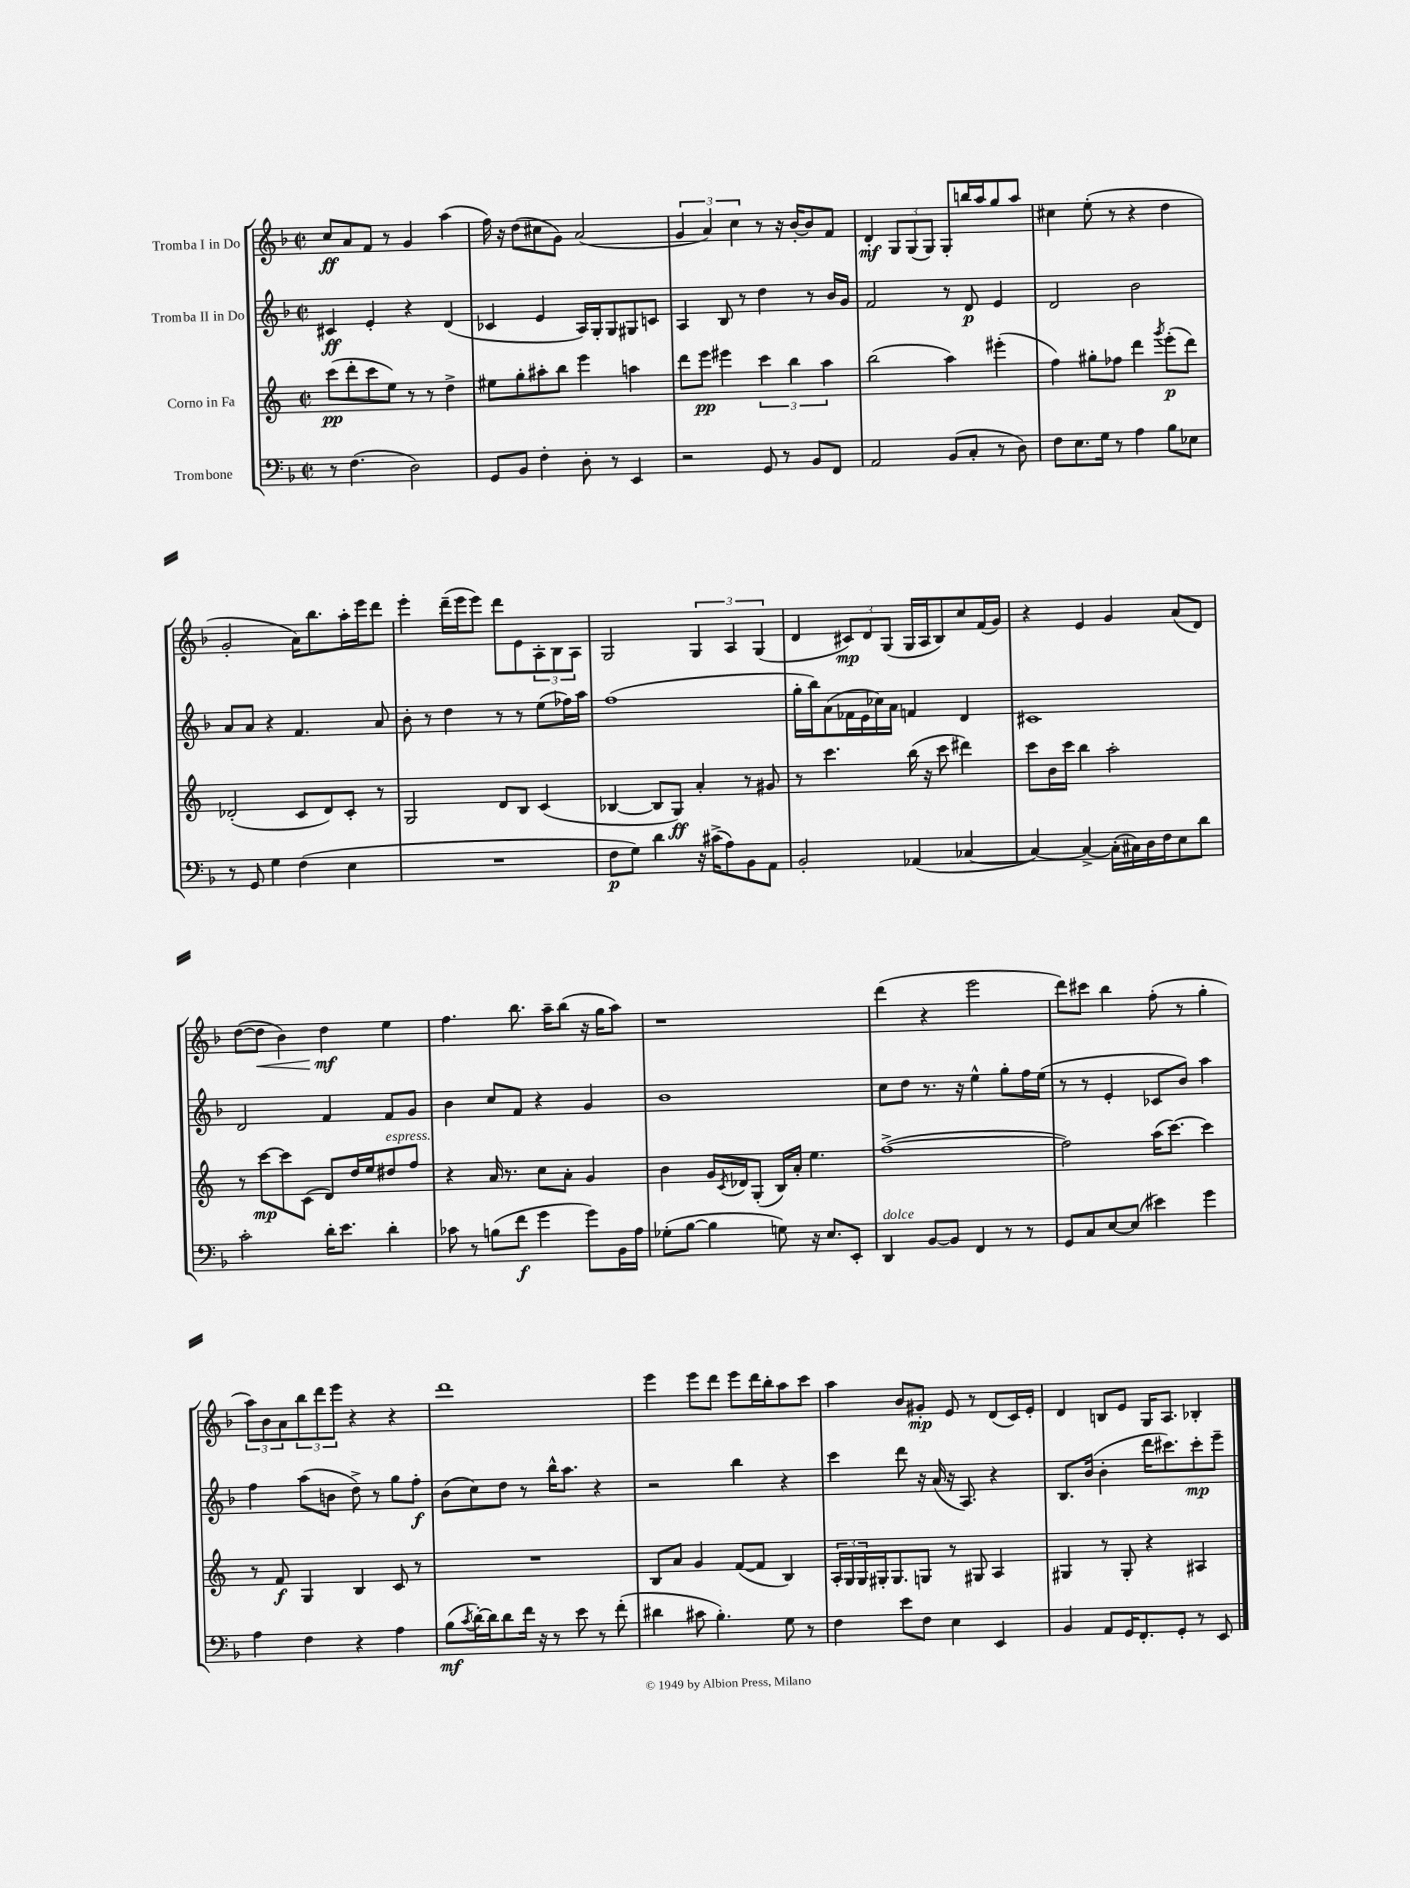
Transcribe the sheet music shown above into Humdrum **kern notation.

**kern	**kern	**kern	**kern
*staff4	*staff3	*staff2	*staff1
*clefF4	*clefG2	*clefG2	*clefG2
*k[b-]	*k[]	*k[b-]	*k[b-]
*M2/2	*M2/2	*M2/2	*M2/2
*met(c|)	*met(c|)	*met(c|)	*met(c|)
8r	(8ccc	4c#	8cc
(4.F	8ddd'	.	8a
.	8ccc	4e'	8f
.	8ee)	.	8r
2D)	8r	4r	4g
.	8r	.	.
.	4dd^	(4d	(4aa
=	=	=	=
8GG	8ee#	4c-	16ff)
.	.	.	16r
8BB-	8gg'	.	(8dd
4F'	8aa#'	4e	8cc#
.	8bb	.	8g)
8D'	4eee	16A)	(2a
.	.	16G'	.
8r	.	8G	.
4EE	4aa	8G#	.
.	.	8c	.
=	=	=	=
2r	8ddd	4A	6g
.	8eee	.	.
.	.	.	6a)
.	4eee#	8B-	.
.	.	.	6cc
.	.	8r	.
8GG	6ccc	4dd	8r
8r	.	.	16r
.	6bb	.	.
.	.	.	[16b-'
8BB-	.	8r	8b-]
.	6aa	.	.
8FF	.	16b-	8f
.	.	16g	.
=	=	=	=
2AA	(2bb	2f	4d'
.	.	.	12G
.	.	.	(12G
.	.	.	12G)
(8BB-	4aa)	8r	8G'
8C'	.	8d	16bb
.	.	.	16aa
8r	(4eee#'	4e	8gg
8D)	.	.	8aa
=	=	=	=
8F	4ff)	2d	4cc#
8.E	.	.	.
.	8gg#'	.	(8ee'
16G	.	.	.
8r	8ff-	.	8r
4A	4ddd	2b-	4r
.	8qggg	.	.
8B-	(8eee'	.	4dd
8E-	8ddd)	.	.
=	=	=	=
8r	(2d-'	8a	2g'
8GG	.	8a	.
4G	.	4r	.
(4F	8c	4.f	16a)
.	.	.	8.bb-
.	8d-)	.	.
4E	8c'	.	16aa'
.	.	.	16eee
.	8r	8a	8ddd
=	=	=	=
1r	2G	8b-'	4eee'
.	.	8r	.
.	.	4dd	(16ddd~
.	.	.	16eee
.	.	.	8eee)
.	8d	8r	8ddd
.	8B	8r	8e
.	(4c	(8ee	12A'
.	.	.	12B-
.	.	16ff-)	.
.	.	.	12A
.	.	16aa	.
=	=	=	=
8F	[4B-	(1ff	2G
8G)	.	.	.
4d	8B-]	.	.
.	8G)	.	.
16r	4a'	.	6G
(16c#^	.	.	.
8A)	.	.	.
.	.	.	6A
8BB-	8r	.	.
.	.	.	(6G
8AA	8g#	.	.
=	=	=	=
2BB-'	8r	16gg'	4d
.	.	16bb-)	.
.	4.ccc	(8a	.
.	.	16f-	12c#)
.	.	16e	.
.	.	.	12d
.	.	16cc-)	.
.	.	.	(12G
.	.	16a	.
(4AA-	(16bb	4f	16G
.	16r	.	16A
.	8ccc	.	8B-)
[4C-	4ddd#)	4d	8cc
.	.	.	(16f
.	.	.	16g)
=	=	=	=
4C-_)	8ccc	1c#	4r
.	16b	.	.
.	16ccc	.	.
4C-^_	4bb	.	4e
(16C-']	2aa'	.	4g
16C#)	.	.	.
16D	.	.	.
16F	.	.	.
8E	.	.	(8a
8d	.	.	8d)
=	=	=	=
2c'	8r	2d	([8dd
.	[8ccc	.	8dd]
.	8ccc]	.	4b-)
.	(8c	.	.
16d'	8d)	4f	4dd
8.e	.	.	.
.	16dd	.	.
.	16ee	.	.
4d'	8dd#	8f	4ee
.	8ff	8g	.
=	=	=	=
8c-	4r	4b-	4.ff
8r	.	.	.
(8B	16a	8cc	.
.	8.r	.	.
8f	.	8f	8.bb-
4g	8cc	4r	.
.	.	.	16aa~
.	8a'	.	(8bb-
8g)	4g	4g	16r
.	.	.	16gg
16BB-	.	.	8aa)
16A	.	.	.
=	=	=	=
(8G-'	4b	1b-	1r
[8B-	.	.	.
4B-]	16g	.	.
.	8qc	.	.
.	16d-	.	.
.	(8G'	.	.
8G)	16B)	.	.
.	16a'	.	.
16r	4.ee	.	.
8.E	.	.	.
8EE'	.	.	.
=	=	=	=
4DD	([1ff^	8cc	(4ddd
.	.	8dd	.
[8BB-	.	8.r	4r
8BB-]	.	.	.
.	.	16r	.
4FF	.	4ee^^	2eee
8r	.	8gg'	.
8r	.	16ff	.
.	.	(16ee	.
=	=	=	=
8GG	2ff])	8r	8ddd)
8C	.	8r	8ccc#
[8E	.	4e'	4bb-
(8E]	.	.	.
4e#)	(16aa	8c-	(8ff'
.	[8.ccc)	.	.
.	.	8b-)	8r
4g	4ccc]	4aa	4gg'
=	=	=	=
4A	8r	4ff	12aa)
.	.	.	12b-
.	8f	.	.
.	.	.	12a
4F	4G	(8aa	12bb-
.	.	.	12ddd
.	.	8b	.
.	.	.	12eee
4r	4B	8dd^)	4r
.	.	8r	.
4A	8c	8gg	4r
.	8r	8ff'	.
=	=	=	=
(8B-	1r	(8b-	1ddd
8qc	.	.	.
[16d')	.	8cc)	.
16d]	.	.	.
8d	.	8dd	.
16f	.	8r	.
16r	.	.	.
8r	.	16bb-^^	.
.	.	8.aa	.
8e	.	.	.
8r	.	4r	.
(8f'	.	.	.
=	=	=	=
4d#	8B	2r	4eee
.	8a	.	.
8c#	4g	.	8eee
4.B-')	.	.	8ddd
.	([8f	4bb-	8eee
.	8f]	.	16ddd
.	.	.	16bb-'
8G	4B)	4r	8aa
8r	.	.	8ccc
=	=	=	=
4F	24A'	4ccc	4aa
.	24G	.	.
.	24G	.	.
.	16G#'	.	.
.	8.G#	.	.
8e	.	8ddd	8b-
8F	8G	16r	8g#'
.	.	(16a	.
4E	8r	16r	8e
.	.	8.A)	.
.	8G#	.	8r
4EE	4A	4r	(8d
.	.	.	16c)
.	.	.	16e'
=	=	=	=
4BB-	4G#	8.B-	4d
.	.	(16b-	.
8AA	8r	4b-'	8B
16GG	8G#'	.	8e
8.FF'	.	.	.
.	4r	16ddd	16G
.	.	8.ccc#)	8.A
8GG'	.	.	.
8r	4A#	8ccc#'	4B-'
8EE	.	8eee~	.
==	==	==	==
*-	*-	*-	*-
